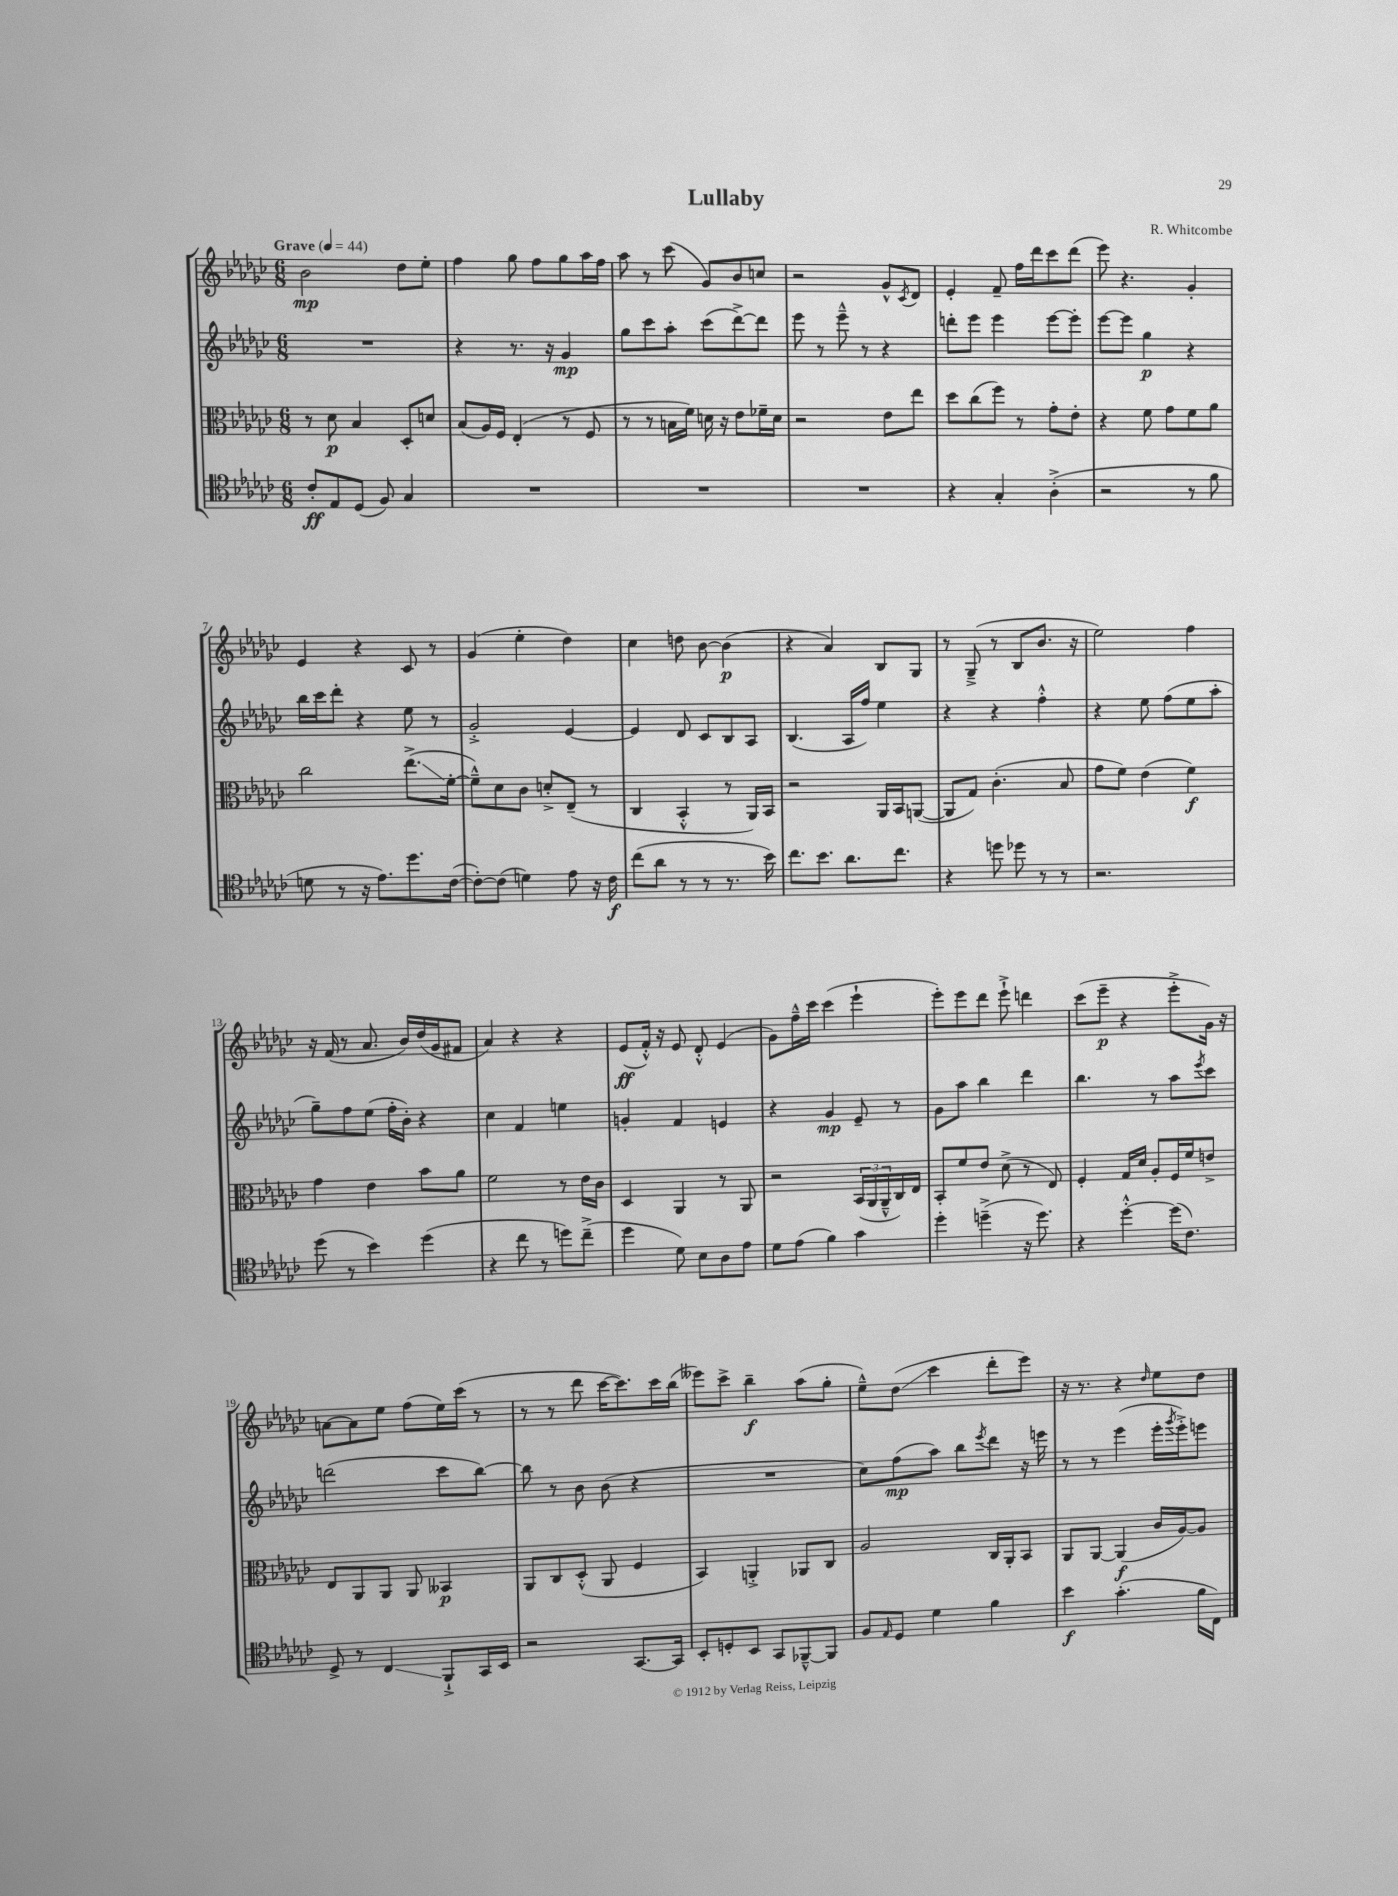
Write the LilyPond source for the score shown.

\header { title = "Lullaby" composer = "R. Whitcombe" }
<<
\new StaffGroup <<
\new Staff = "s0" {
    \clef treble \key ges \major \numericTimeSignature \time 6/8 \tempo "Grave" 4 = 44
    bes'2\mp des''8 ees''8-. |
    f''4 ges''8 f''8 ges''8 aes''16 f''16 |
    aes''8 r8 ces'''8( ges'8) bes'8 c''8 |
    r2 ges'8-^ \acciaccatura { ces'8 } des'8 |
    ees'4-. f'8-- f''16 des'''16 ces'''8 des'''8( |
    ees'''8) r4. ges'4-. |
    ees'4 r4 ces'8 r8 |
    ges'4( ees''4-. des''4) |
    ces''4 d''8 bes'8~ bes'4\p( |
    r4 aes'4) bes8 ges8 |
    r8 ges8--->( r8 bes8 bes'8. r16 |
    ees''2) f''4 |
    r16 f'16( r8 aes'8. bes'16) des''16( ges'16 fis'8 |
    aes'4) r4 r4 |
    ees'8\ff( f'16-.-^) r16 ees'8 des'8-.-^ ees'4( |
    ges'8) f''16---^ ces'''16 ces'''4( ees'''4-! |
    ees'''8-.) ees'''8 des'''8 ees'''8-!-> d'''4 |
    ces'''8( ees'''8--\p r4 ees'''8-.-> ges'16) r16 |
    a'8~ a'8 ees''8 f''8( ees''16) ces'''16( r8 |
    r8 r8 des'''8 ces'''16~ ces'''8.) ces'''16 bes''16( |
    eeses'''8) ces'''8-> bes''4--\f aes''8( ges''8-. |
    ees''8---^) des''8\glissando( ces'''4 des'''8-. ees'''8) |
    r16 r8. r4 \grace { des''16 } ees''8 des''8 \bar "|." |
}
\new Staff = "s1" {
    \clef treble \key ges \major \numericTimeSignature \time 6/8
    R2. |
    r4 r8. r16 ges'4\mp |
    ges''8 ces'''8 aes''8-. ces'''8( des'''8~->) des'''8 |
    ees'''8 r8 ees'''8---^ r8 r4 |
    d'''8-. ees'''8 ees'''4 ees'''8~ ees'''8-. |
    ees'''8~ ees'''8 ges''4\p r4 |
    bes''16 ces'''16 des'''8-. r4 ees''8 r8 |
    ges'2-.-> ees'4~ |
    ees'4 des'8 ces'8 bes8 aes8 |
    bes4.( aes16 f''16) ees''4 |
    r4 r4 f''4-.-^ |
    r4 ees''8 f''8( ees''8 aes''8-. |
    ges''8--) f''8 ees''8( f''16-. bes'16-.) r4 |
    ces''4 f'4 e''4 |
    g'4-. f'4 e'4 |
    r4 ges'4\mp ees'8-- r8 |
    ges'8 aes''8 bes''4 des'''4 |
    bes''4. r8 aes''8 \acciaccatura { ees'''8 } ces'''8 |
    d'''2( ces'''8 bes''8~) |
    bes''8 r8 bes'8 bes'8( r4 |
    R2. |
    ces''8) f''8\mp( aes''8) bes''8 \acciaccatura { ees'''8 } des'''8 r16 e'''16 |
    r8 r8 ees'''4( ees'''16-. \acciaccatura { ges'''8 } ees'''16-.->) e'''8 \bar "|." |
}
\new Staff = "s2" {
    \clef alto \key ges \major \numericTimeSignature \time 6/8
    r8 des'8\p bes4 des8-. d'8 |
    bes8( aes16) f16 ees4-.( r8 f8 |
    r8 r8 b16 f'16) d'16 r16 ees'8 fes'16-- d'16 |
    r2 ees'8 ees''8 |
    des''8 ces''8( f''8) r8 ges'8-. ees'8-. |
    r4 f'8 ges'8 f'8 aes'8 |
    ces''2 ees''8.->\glissando( f'16~-. |
    f'8---^) des'8 ces'8 d'8-.-> ees8--( r8 |
    ces4 bes,4-.-^ r8 aes,16) bes,16 |
    r2 aes,16 bes,16 a,8~( |
    a,8 ges8) ces'4.-.( bes8 |
    ges'8 f'8) ees'4( f'4\f) |
    ges'4 ees'4 bes'8 aes'8 |
    f'2 r8 ees'16 ces'16 |
    des4 aes,4 r8 aes,8 |
    r2 \tuplet 3/2 { bes,16( aes,16 aes,16---^ } ces16) ees16 |
    bes,8-. f'8 ees'8 des'8->( r8 ees8) |
    f4-. ges16 des'16 aes8-. f16 f'16 e'8-> |
    ees8 aes,8 aes,8 aes,8 beses,4\p |
    aes,8 ces8 des8-.-^( aes,8 f4 |
    bes,4) a,4-.-> aes,8 ces8 |
    aes2 ces16 aes,16-. bes,8 |
    aes,8 aes,8~ aes,4\f( ces'16 aes16~) aes8 \bar "|." |
}
\new Staff = "s3" {
    \clef tenor \key ges \major \numericTimeSignature \time 6/8
    ces'8-.\ff ees8 des8( f8) ges4 |
    R2. |
    R2. |
    R2. |
    r4 ges4-. aes4-.->( |
    r2 r8 f'8 |
    d'8 r8 r16 ees'8.) des''8. ces'16~( |
    ces'8~-.) ces'8( d'4) ees'8 r16 ces'16\f |
    ces''8( aes'8 r8 r8 r8. bes'16) |
    ces''8. bes'8. aes'8. ces''8. |
    r4 d''8 des''8 r8 r8 |
    r2. |
    des''8( r8 bes'4) des''4( |
    r4 ces''8 r8 d''8) ces''8--->( |
    des''4 des'8) bes8 aes8 ees'8 |
    des'8 ees'8( f'4) ges'4 |
    des''4-. d''4--->( r16 d''8.) |
    r4 des''4~-.-^ des''16( ces'8.) |
    des8-> r8 ces4\glissando f,8-!-> ges,16 bes,16 |
    r2 ges,8.~ ges,16 |
    bes,8-. d8-. bes,8 ges,8 fes,8~---^ fes,8 |
    f8 \grace { ees16 } des8 des'4 f'4 |
    bes'4\f ges'4.-.( f'16 ces16) \bar "|." |
}
>>
>>
